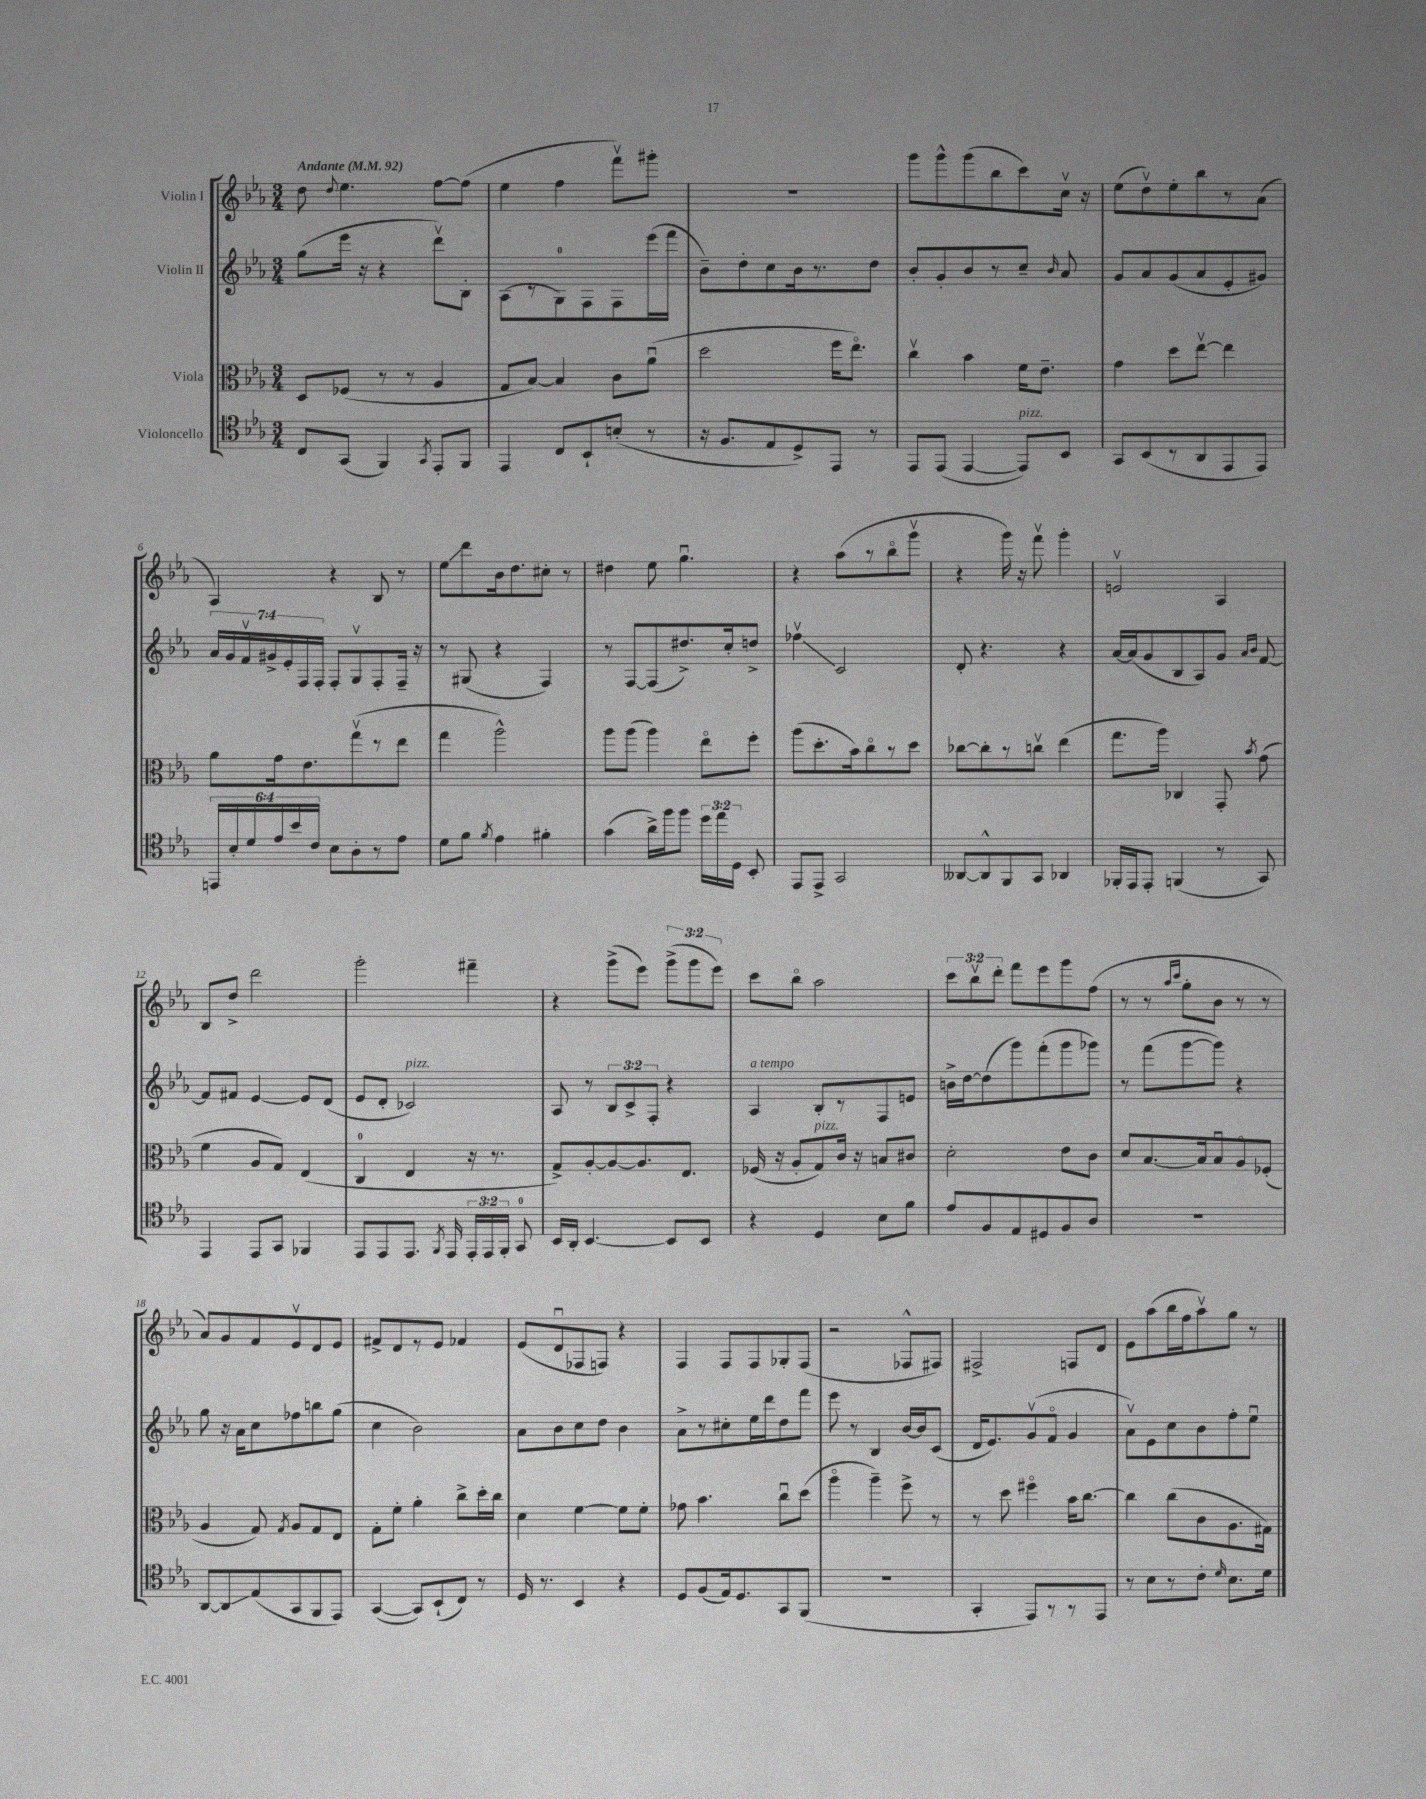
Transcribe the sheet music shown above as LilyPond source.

<<
\new StaffGroup <<
\new Staff = "s0" \with { instrumentName = "Violin I" } {
    \clef treble \key ees \major \numericTimeSignature \time 3/4 \override Staff.TupletNumber.text = #tuplet-number::calc-fraction-text \tempo "Andante" 4 = 92
    \autoBeamOff d''8 \appoggiatura { d''8 } ees''4. f''8[~ f''8]( |
    ees''4 f''4 f'''8[\upbow) gis'''8]-. |
    R2. |
    g'''8[ g'''8-^ g'''8( bes''8 c'''8) c''16]\upbow r16 |
    ees''8[( d''8\upbow) ees''8-. bes''8 r8 aes'8]( |
    aes4) r4 bes8 r8 |
    ees''8[\glissando d'''8 bes'16 d''8. cis''8]-. r8 |
    dis''4 ees''8 g''4.\downbow |
    r4 aes''8[( r8 bes''8\flageolet g'''8]\upbow |
    r4 g'''16) r16 f'''8\upbow g'''4-. |
    e'2\upbow aes4 |
    bes8[ d''8]-> d'''2 |
    g'''2-. fis'''4-- |
    r4 g'''8[->( ees'''8]) \tuplet 3/2 { g'''8[->( g'''8 ees'''8]) } |
    c'''8[ bes''8]\flageolet aes''2 |
    \tuplet 3/2 { c'''8[ bes''8\upbow d'''8]-. } f'''8[ ees'''8 g'''8 f''8]( |
    r8 r8 \grace { aes''16[ c'''16] } g''8[-. bes'8] r8 r8 |
    aes'8[) g'8 f'8 ees'8\upbow d'8 ees'8] |
    fis'8[-> d'8 r8 ees'8] fes'4 |
    ees'8[( d'8\downbow fes8 f8]) r4 |
    f4 f8[ f8 ges8-. f8]( |
    r2 fes8[-^ fis8]) |
    fis2-> f8[ d'8] |
    ees'8[ aes''8( bes''16 f''16 aes''8\upbow) g''8] r8 \bar "|." |
}
\new Staff = "s1" \with { instrumentName = "Violin II" } {
    \clef treble \key ees \major \numericTimeSignature \time 3/4 \override Staff.TupletNumber.text = #tuplet-number::calc-fraction-text
    \autoBeamOff g''8[( ees'''16] r16 r4 d'''8[\upbow) bes8]-. |
    aes8[( r8 g8-0) f8 f8 ees'''16( f'''16] |
    bes'8[--) d''8-. c''8 bes'16 r8. d''8] |
    bes'8[-. g'8-. bes'8 r8 c''8]-- \grace { bes'16 } aes'8 |
    g'8[ aes'8 g'8( aes'8 ees'8-. gis'8]) |
    \tuplet 7/4 { aes'16[ g'16 f'16\upbow gis'16-> ees'16-. f16 f16]-. } f8[-. g8\upbow f8-. f16]-- r16 |
    r8 gis8( r4 f4) |
    r8 f8[~ f8( dis''8.->) c''16-. d''8]-> |
    fes''4\upbow\glissando c'2 |
    d'8-. r4. r4 |
    aes'16[~ aes'16( g'8 bes8 aes8) g'8] \grace { aes'16[ bes'16] } f'8~ |
    f'8[ fis'8] ees'4~ ees'8[ d'8]( |
    ees'8[ d'8]-. ces'2^\markup { \italic "pizz." }) |
    aes8 r8 \tuplet 3/2 { bes8[ c'8-> f8]-. } r4 |
    aes4^\markup { \italic "a tempo" } bes8[-. r8 f8 e'8] |
    b'16[-> d''16~ d''8( g'''8) f'''8-.( g'''8 ges'''8]) |
    r8 f'''8[( g'''8~ g'''8]) r4 |
    g''8 r16 aes'16[ c''8 fes''8 b''8 g''8]( |
    c''4 bes'2) |
    aes'8[ bes'8 c''8 d''8] bes'4 |
    aes'8[-> r8 cis''8-. ees''16 d'''16 d''8 f'''8] |
    ees'''8 r8 bes4 bes'16[~ bes'16 c'8]( |
    d'16[ ees'8.) g'8\upbow( f'8]\flageolet g'4 |
    aes'8[\upbow) ees'8 c''8 bes'8 f''8-. ees''8]\downbow \bar "|." |
}
\new Staff = "s2" \with { instrumentName = "Viola" } {
    \clef alto \key ees \major \numericTimeSignature \time 3/4
    \autoBeamOff d8[ fes8]( r8 r8 aes4 |
    g8[ bes8]~) bes4 c'8[ aes'8]\downbow( |
    d''2 f''16[ ees''8.]\flageolet) |
    c''4\upbow bes'4 f'16[ ees'8.]-- |
    g'4 d''8[ ees''8]~\upbow ees''4 |
    aes'8[ g'16 ees'8. g''8\upbow( r8 ees''8] |
    g''4 aes''2-^) |
    aes''8[ aes''8]( aes''4) ees''8[\flageolet f''8]-. |
    aes''8[( d''8.-. bes'16) c''8\flageolet r8 d''8] |
    ces''8[~ ces''8-. r8 c''8]\upbow ees''4( |
    g''8.[ aes''16]) ces4 g,8-. \acciaccatura { bes'8 } g'8( |
    f'4 aes8[ g8]) ees4( |
    c4-0 ees4 r16 r8. |
    g8[->) aes8~-. aes8~ aes8. ees8.] |
    fes16( r16 aes8[-. g8^\markup { \italic "pizz." }) c'16] r16 b8[ cis'8] |
    d'2-. ees'8[ c'8] |
    d'8[ bes8.~ bes16 bes8\downbow aes8\flageolet fes8]-.( |
    aes4 g8) \acciaccatura { g8 } aes8[ g8 ees8] |
    g8[-. f'8]-. aes'4-. c''8[-> d''16-. c''16] |
    d'4 f'4~ f'8[ f'8]-. |
    ges'8 bes'4. c''8[\downbow d''8]( |
    aes''4\flageolet aes''4--) f''8-> r8 |
    r8 d''8 fis''4\flageolet bes'16[ c''8.]~ |
    c''4 c''8[( c'8 aes8. gis16]) \bar "|." |
}
\new Staff = "s3" \with { instrumentName = "Violoncello" } {
    \clef tenor \key ees \major \numericTimeSignature \time 3/4 \override Staff.TupletNumber.text = #tuplet-number::calc-fraction-text
    \autoBeamOff c8[ g,8]( f,4) \acciaccatura { g,8 } ees,8[-. f,8] |
    ees,4 c8[ bes,8-! b8]-.( r8 |
    r16 f8.[ ees8 d8->) ees,8] r8 |
    ees,8[ ees,8]( ees,4~ ees,8[^\markup { \italic "pizz." }) bes,8] |
    g,8[ bes,8( r8 aes,8 ees,8 ees,8]) |
    \tuplet 6/4 { e,16[ bes16-. d'16 ees'16 bes'16 c'16] } bes8[ aes8-. r8 ees'8] |
    d'8[ f'8] \acciaccatura { f'8 } ees'4 fis'4-. |
    g'4( aes'16[->) f''16 f''8] \tuplet 3/2 { d''16[ ees''16 d16] } bes,8-. |
    ees,8[ ees,8]-> g,2 |
    aeses,8[~ aeses,8-^ f,8 g,8] aes,4 |
    fes,16[-. ees,16 ees,8]-. f,4( r8 g,8) |
    ees,4 ees,8[ g,8] fes,4 |
    ees,8[ ees,8 ees,8.] \acciaccatura { f,8 } ees,16 \tuplet 3/2 { ees,16[-. ees,16 f,16]-. } g,8-0 |
    bes,16[ aes,16]-. bes,4.~ bes,8[ bes,8] |
    r4 d4 bes8[ f'8] |
    ees'8[ f8 ees8 dis8 f8 aes8] |
    R2. |
    aes,8[~ aes,8\glissando ees8( g,8 f,8 ees,8]) |
    g,4~( g,8[) bes,8-!( c8]) r8 |
    d16 r8. bes,4 r4 |
    d8[ f8( ees16) d8. g,8 f,8]( |
    R2. |
    g,4-. ees,8[) r8 r8 ees,8] |
    r8 bes8[ r8 c'8]-. \grace { d'16 } bes8.[ d'16] \bar "|." |
}
>>
>>
